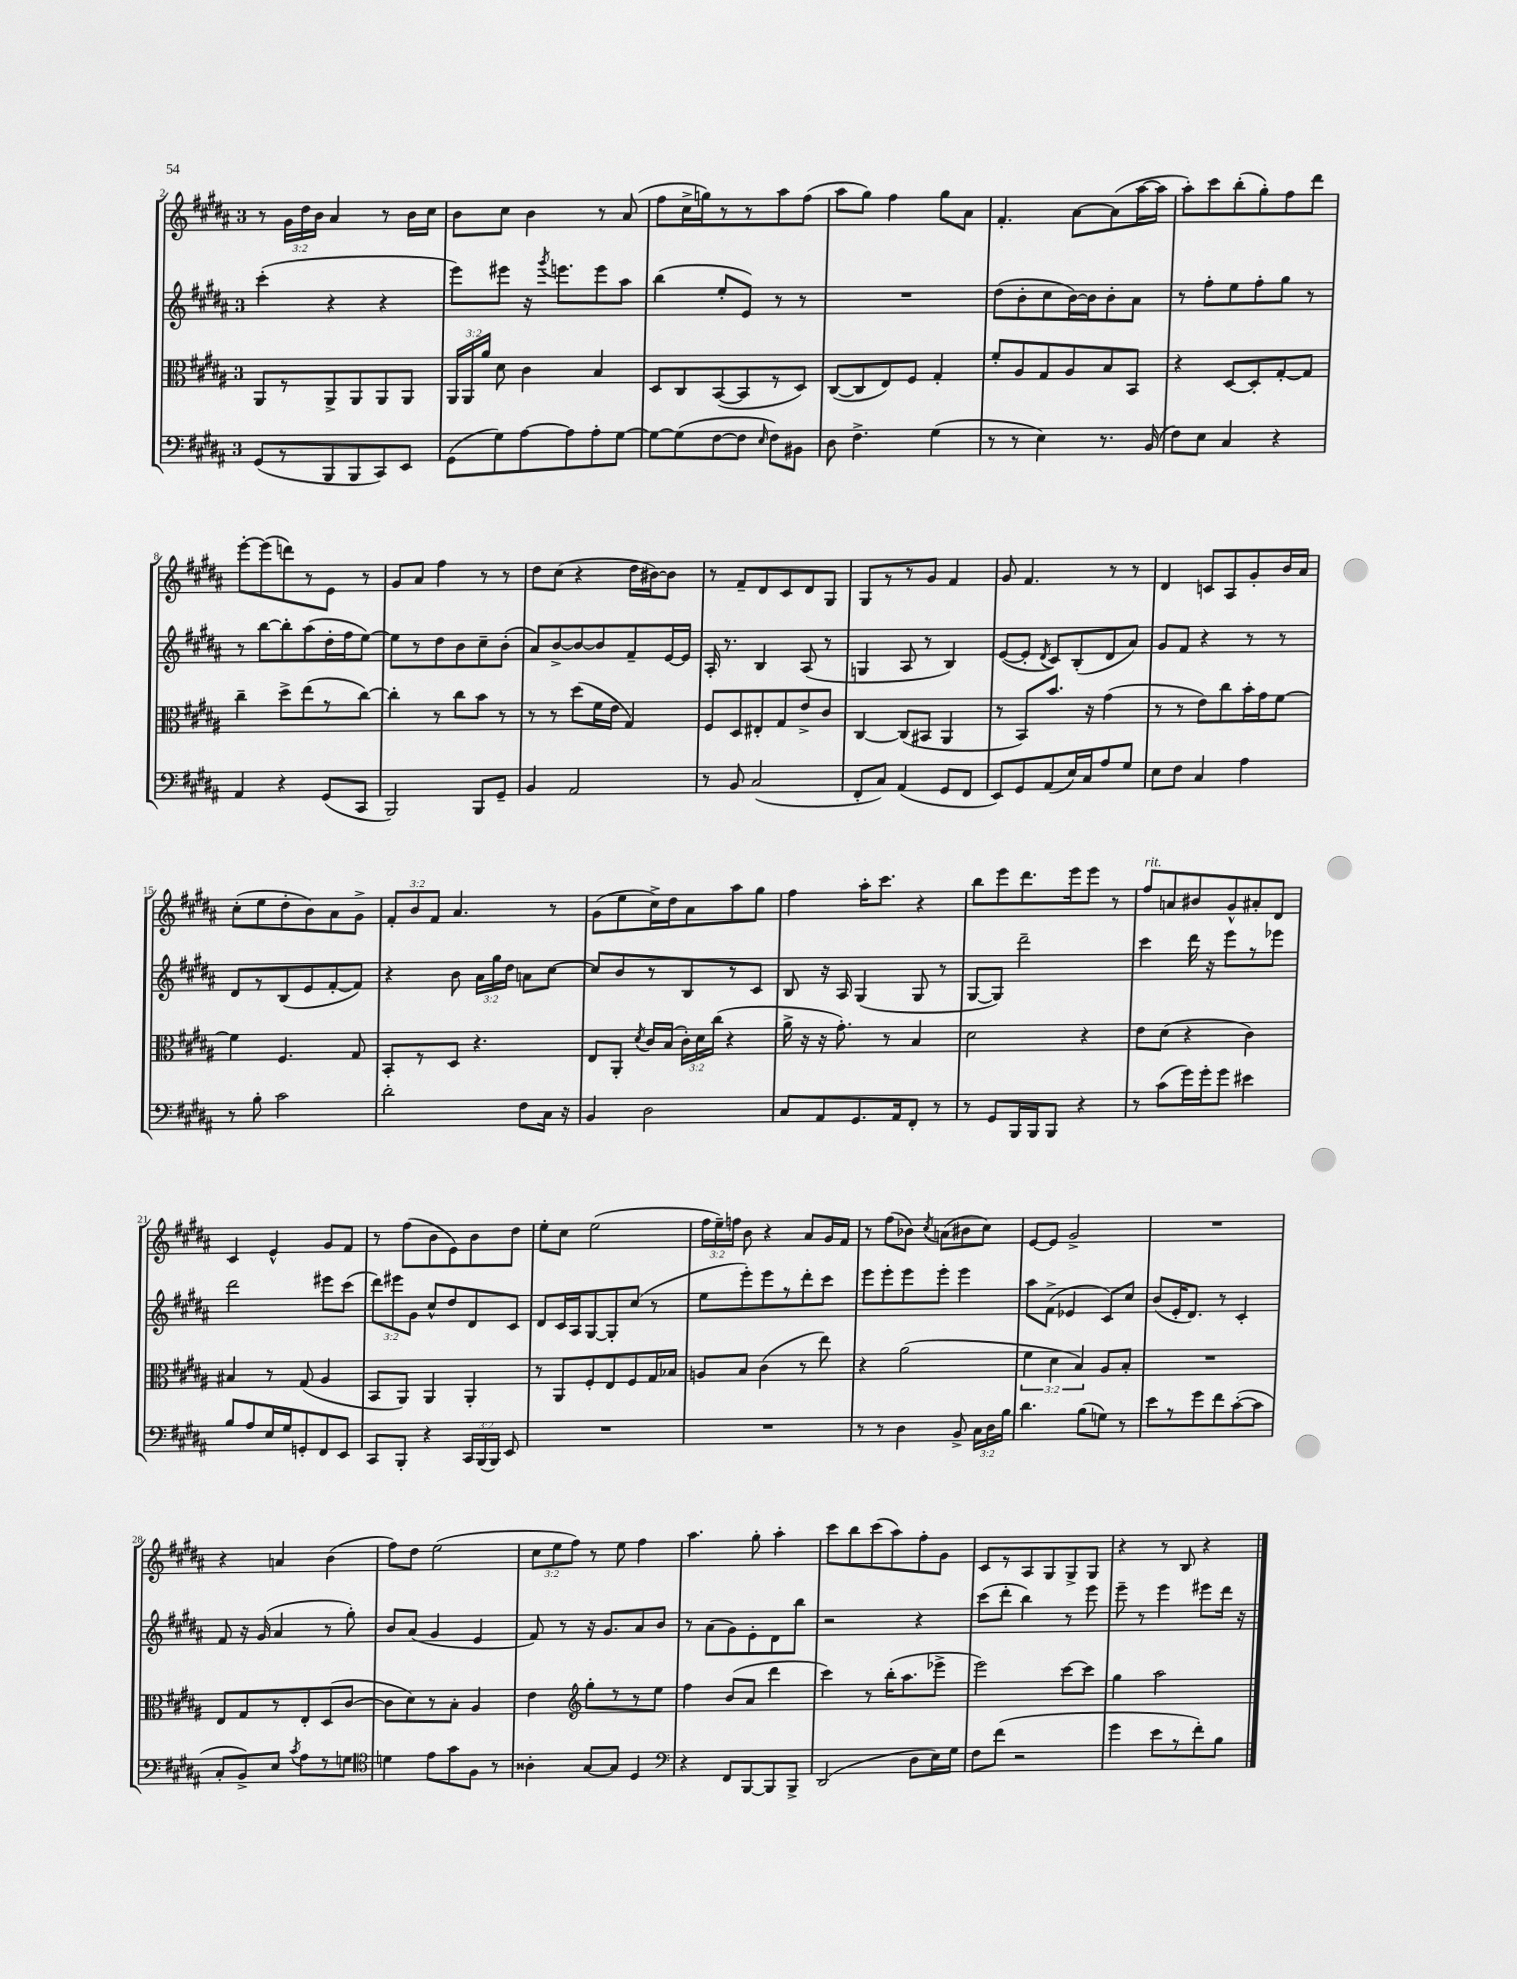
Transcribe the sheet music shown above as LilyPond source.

<<
\new StaffGroup <<
\new Staff = "s0" {
    \clef treble \key b \major \once \override Staff.TimeSignature.style = #'single-digit \time 3/4 \override Staff.TupletNumber.text = #tuplet-number::calc-fraction-text
    \autoBeamOff r8 \tuplet 3/2 { gis'16[ dis''16 b'16] } ais'4 r8 b'16[ cis''16] |
    b'8[ cis''8] b'4 r8 ais'8( |
    fis''8[ cis''16-> g''16) r8 r8 ais''8 fis''8]( |
    ais''8[ gis''8]) fis''4 gis''8[ ais'8] |
    fis'4.-. ais'8[~ ais'8( ais''16~ ais''16] |
    ais''8[-.) cis'''8 b''8-.( gis''8-.) fis''8 dis'''8] |
    e'''8[~-. e'''8( d'''8) r8 e'8] r8 |
    gis'8[ ais'8] fis''4 r8 r8 |
    dis''8[ cis''8]( r4 dis''16[ bis'16~) bis'8] |
    r8 fis'8[-- dis'8 cis'8 dis'8 gis8] |
    gis8[ r8 r8 gis'8] fis'4 |
    gis'8 fis'4. r8 r8 |
    dis'4 c'8[ ais8 gis'8-. b'16 ais'16] |
    cis''8[-.( e''8 dis''8-. b'8) ais'8 gis'8]-> |
    \tuplet 3/2 { fis'8[-. b'8 fis'8] } ais'4. r8 |
    gis'8[( e''8 cis''16->) dis''16 ais'8 ais''8 gis''8] |
    fis''4 ais''16[-. cis'''8.] r4 |
    b''8[ e'''8 dis'''8. e'''16 e'''8] r8 |
    fis''8[^\markup { \italic "rit." } a'8 bis'8 gis'8-^ ais'8-. dis'8] |
    cis'4 e'4-^ gis'8[ fis'8] |
    r8 fis''8[( b'8 e'8) b'8 dis''8] |
    e''8[-. cis''8] e''2( |
    \tuplet 3/2 { fis''16[ e''16--) f''16] } b'8 r4 ais'8[ gis'16 fis'16] |
    r8 fis''8[( bes'8]) \acciaccatura { cis''8 } a'8[( bis'8 cis''8]) |
    e'8[~ e'8] gis'2-> |
    R2. |
    r4 a'4 b'4( |
    fis''8[) dis''8] e''2( |
    \tuplet 3/2 { cis''8[ e''8 fis''8]) } r8 e''8 fis''4 |
    ais''4. gis''8-. ais''4-. |
    cis'''8[ b''8 cis'''8( ais''8) fis''8-. gis'8] |
    cis'8[ r8 ais8 gis8 gis8-> gis8] |
    r4 r8 b8 r4 \bar "|." |
}
\new Staff = "s1" {
    \clef treble \key b \major \once \override Staff.TimeSignature.style = #'single-digit \time 3/4 \override Staff.TupletNumber.text = #tuplet-number::calc-fraction-text
    \autoBeamOff cis'''4-.( r4 r4 |
    e'''8[) eis'''8] r16 \acciaccatura { gis'''8 } e'''8.[ e'''8 ais''8] |
    b''4( e''8[-. e'8]) r8 r8 |
    R2. |
    dis''8[( b'8-. cis''8 b'16~) b'16 b'8-. ais'8] |
    r8 fis''8[-. e''8 fis''8-. gis''8] r8 |
    r8 b''8[~ b''8-. ais''8( dis''16-. fis''16 e''8]~) |
    e''8[ r8 dis''8 b'8 cis''8-- b'8]-.( |
    ais'8[) b'8~-> b'8~ b'8 fis'8-- e'16~ e'16] |
    ais16-. r8. b4 ais8( r8 |
    g4 ais8 r8 b4) |
    e'8[~( e'8]-. \acciaccatura { dis'8 } cis'8[) b8-.( dis'8 ais'8]) |
    gis'8[ fis'8] r4 r8 r8 |
    dis'8[ r8 b8( e'8 fis'8~-. fis'8]) |
    r4 b'8 \tuplet 3/2 { ais'16[ gis''16 dis''16] } a'8[ cis''8]~ |
    cis''8[ b'8 r8 b8 r8 cis'8] |
    b8 r16 ais16 gis4( gis8 r8 |
    gis8[~ gis8]) dis'''2-- |
    cis'''4 dis'''16 r16 e'''8[ r8 ees'''8] |
    dis'''2 eis'''8[ cis'''8]( |
    \tuplet 3/2 { dis'''8[) eis'''8 gis'8] } cis''8[-^ dis''8 dis'8 cis'8] |
    dis'8[ cis'16 ais16 gis8~ gis8-. cis''8]( r8 |
    e''8[ e'''8-.) e'''8 r8 dis'''8-. cis'''8] |
    e'''8[ e'''8-. e'''8 e'''8]-. e'''4 |
    ais''8[ fis'8]->( ees'4 cis'8[) cis''8] |
    b'8[( e'16-. dis'8.]) r8 cis'4-. |
    fis'8 r16 gis'16( ais'4 r8 gis''8-.) |
    b'8[ ais'8]( gis'4 e'4 |
    fis'8) r8 r16 gis'8.[ ais'8 b'8] |
    r8 ais'8[( gis'8) e'8-. dis'8 b''8] |
    r2 r4 |
    cis'''8[( dis'''8]-. b''4) r8 e'''8 |
    e'''8-- r8 e'''4 eis'''8[ dis'''16] r16 \bar "|." |
}
\new Staff = "s2" {
    \clef alto \key b \major \once \override Staff.TimeSignature.style = #'single-digit \time 3/4 \override Staff.TupletNumber.text = #tuplet-number::calc-fraction-text
    \autoBeamOff ais,8[ r8 ais,8-> ais,8 ais,8 ais,8] |
    \tuplet 3/2 { ais,16[ ais,16 ais'16] } dis'8 cis'4 b4 |
    dis8[ cis8 b,8~( b,8 r8 dis8]) |
    cis8[~( cis8 e8) fis8] gis4-. |
    fis'8[-. ais8 gis8 ais8 b8 b,8] |
    r4 dis8[~ dis8-. gis8~-. gis8] |
    cis''4-- dis''8[-> e''8( r8 cis''8]~) |
    cis''4-. r8 cis''8[ b'8] r8 |
    r8 r8 dis''8[( fis'16 e'16] gis4) |
    fis8[ dis8 eis8-. gis8 e'8-> cis'8] |
    cis4~ cis8[( bis,8] ais,4 |
    r8 b,8[) b'8.] r16 gis'4( |
    r8 r8 e'8[) cis''8 b'16-. gis'16 fis'8]~ |
    fis'4 fis4. gis8 |
    b,8[-. r8 dis8] r4. |
    e8[ ais,8]-. \acciaccatura { dis'8 } cis'16[ b16]( \tuplet 3/2 { cis'16[-.) dis'16 cis''16]( } r4 |
    ais'16-> r16 r16 gis'8.-.) r8 b4 |
    dis'2 r4 |
    e'8[ dis'8]( r4 cis'4) |
    bis4 r8 gis8( ais4 |
    b,8[ ais,8]) ais,4 ais,4-. |
    r8 ais,8[ fis8-. e8 fis8 gis16 bes16] |
    a8[ b8] cis'4( r8 e''8) |
    r4 ais'2( |
    \tuplet 3/2 { fis'4 dis'4 b4) } ais8[ b8]-. |
    R2. |
    e8[ gis8 r8 e8-. dis8( cis'8]~ |
    cis'8[ dis'8) r8 b8]-. ais4 |
    e'4 \clef treble gis''8[-. r8 r8 e''8] |
    fis''4 b'8[( ais'8] dis'''4 |
    cis'''4) r8 b''16[-.( ais''8. ees'''8]-> |
    e'''2) cis'''8[~ cis'''8] |
    gis''4 ais''2 \bar "|." |
}
\new Staff = "s3" {
    \clef bass \key b \major \once \override Staff.TimeSignature.style = #'single-digit \time 3/4 \override Staff.TupletNumber.text = #tuplet-number::calc-fraction-text
    \autoBeamOff gis,8[( r8 b,,8 b,,8 cis,8) e,8] |
    gis,8[( gis8) ais8~ ais8 ais8-. gis8]~ |
    gis8[~ gis8( fis8~ fis8] \grace { e16 } fis8[) bis,8] |
    dis8 fis4.-> gis4( |
    r8 r8 e4) r8. b,16( |
    fis8[) e8] cis4 r4 |
    ais,4 r4 gis,8[( cis,8] |
    b,,2) b,,8[ gis,8]-- |
    b,4 ais,2 |
    r8 b,8 cis2( |
    fis,8[-. cis8]) ais,4( gis,8[ fis,8] |
    e,8[) gis,8 ais,8( e16) cis16 ais8 gis8] |
    e8[ fis8] cis4 ais4 |
    r8 b8-. cis'2 |
    dis'2-. fis8[ cis16] r16 |
    b,4 dis2 |
    cis8[ ais,8 gis,8. ais,16 fis,8]-. r8 |
    r8 gis,8[ b,,16 b,,16 b,,8] r4 |
    r8 cis'8[( gis'16) gis'16-. gis'8] eis'4 |
    b8[ ais8 e16 gis16 g,8-. fis,8 e,8] |
    cis,8[ b,,8]-. r4 \tuplet 3/2 { cis,16[ b,,16( b,,16]) } e,8 |
    R2. |
    R2. |
    r8 r8 dis4 b,8-> \tuplet 3/2 { cis16[ dis16 b16] } |
    dis'4. b8[( g8]) r8 |
    e'8[ r8 gis'8 fis'8 cis'8~-.( cis'8] |
    cis8[-. b,8->) e8] \acciaccatura { cis'8 } ais8[ r8 g8] |
    \clef tenor d'4 e'8[ gis'8 fis8] r8 |
    aisis4-. gis8[~ gis8] dis4 |
    \clef bass r4 fis,8[ b,,8~ b,,8 b,,8]-> |
    dis,2( dis8[ e16) gis16] |
    fis8[ fis'8]( r2 |
    gis'4 e'8[ r8 fis'8-.) b8] \bar "|." |
}
>>
>>
\layout { \context { \Score currentBarNumber = #2 } }
